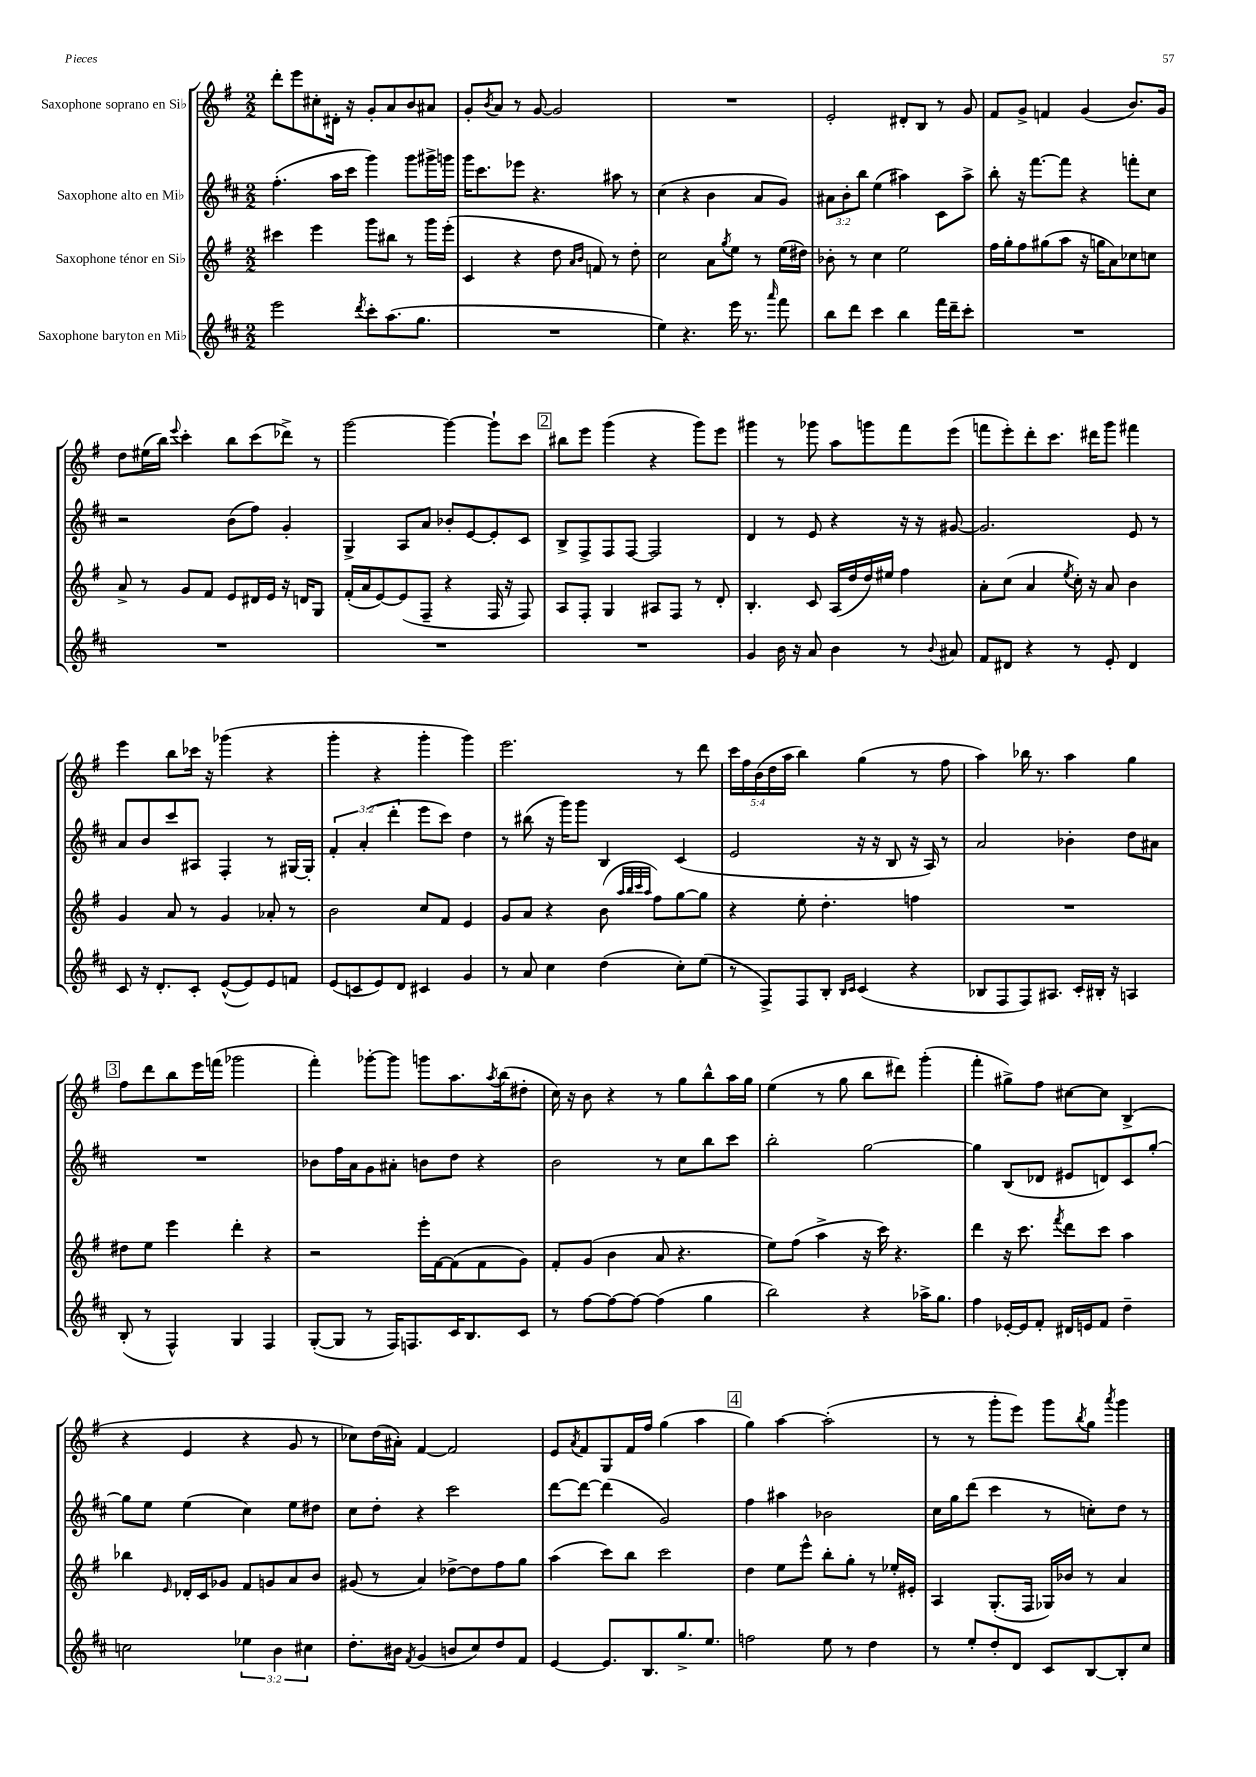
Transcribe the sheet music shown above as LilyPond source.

<<
\new StaffGroup <<
\new Staff = "s0" \with { instrumentName = "Saxophone soprano en Sib" } {
    \clef treble \key g \major \numericTimeSignature \time 2/2 \override Staff.TupletNumber.text = #tuplet-number::calc-fraction-text
    d'''8-. e'''8 cis''8-. dis'16-. r16 g'8-. a'8 b'8 ais'8 |
    g'8-. \acciaccatura { b'8 } a'8 r8 g'8~ g'2 |
    R1 |
    e'2-. dis'8-. b8 r8 g'8 |
    fis'8 g'8-> f'4 g'4( b'8.) g'16 |
    d''8 eis''16( b''16) \appoggiatura { e'''8 } c'''4-. b''8 c'''8( des'''8->) r8 |
    g'''2~ g'''4~ g'''8-! c'''8 |
    \mark \markup { \box "2" } bis''8 e'''8 g'''4( r4 g'''8) e'''8 |
    gis'''4 r8 ges'''8 a''8 g'''8 fis'''8 e'''8( |
    f'''8 e'''8-.) d'''8-. c'''8. dis'''16 g'''8 fis'''4 |
    e'''4 b''8 ces'''16 r16 ges'''4( r4 |
    g'''4-. r4 g'''4-. g'''4) |
    e'''2. r8 d'''8 |
    \tuplet 5/4 { c'''16 fis''16 b'16( d''16 a''16 } b''4) g''4( r8 fis''8 |
    a''4) bes''16 r8. a''4 g''4 |
    \mark \markup { \box "3" } fis''8 d'''8 b''8 e'''16 f'''16( ges'''2 |
    fis'''4-.) ges'''8~-. ges'''8 g'''8 a''8. \acciaccatura { a''8 } b''16( dis''8-. |
    c''16) r16 b'8 r4 r8 g''8 b''8-^ a''16 g''16 |
    e''4( r8 g''8 b''8 dis'''8) g'''4-.( |
    fis'''4-. gis''8->) fis''8 cis''8~ cis''8 b4->( |
    r4 e'4 r4 g'8 r8 |
    ces''8) d''16( ais'16-.) fis'4~ fis'2 |
    e'8 \acciaccatura { a'8 } fis'8 g8 fis'16 fis''16 g''4( a''4 |
    \mark \markup { \box "4" } g''4) a''4~ a''2-.( |
    r8 r8 g'''8-. e'''8) g'''8 \acciaccatura { b''8 } g''8 \acciaccatura { a'''8 } g'''4 \bar "|." |
}
\new Staff = "s1" \with { instrumentName = "Saxophone alto en Mib" } {
    \clef treble \key d \major \numericTimeSignature \time 2/2 \override Staff.TupletNumber.text = #tuplet-number::calc-fraction-text
    fis''4.-.( a''16 cis'''16 g'''4) g'''8 gis'''16-> g'''16 |
    g'''16 cis'''8. ees'''8 r4. ais''8 r8 |
    cis''4( r4 b'4 a'8 g'8) |
    \tuplet 3/2 { ais'8 b'8-. b''8 } e''4( ais''4) cis'8 ais''8-> |
    b''8-. r16 fis'''8.~ fis'''8 r4 f'''8-. cis''8 |
    r2 b'8( fis''8) g'4-. |
    g4-> a8 a'8 bes'8-. e'8~ e'8-. cis'8 |
    \mark \markup { \box "2" } b8-> fis8-> fis8 fis8~ fis2 |
    d'4 r8 e'8 r4 r16 r16 gis'8~ |
    gis'2. e'8 r8 |
    a'8 b'8 cis'''8 ais8 fis4-. r8 gis16~ gis16-. |
    \tuplet 3/2 { fis'4-. a'4-.( d'''4-. } e'''8 cis'''8) d''4 |
    r8 bis''8( r16 g'''16) g'''8 b4 cis'4( |
    e'2 r16 r16 b8 r16 a16) r8 |
    a'2 bes'4-. d''8 ais'8 |
    \mark \markup { \box "3" } R1 |
    bes'8 fis''16 a'16 g'8 ais'8-. b'8 d''8 r4 |
    b'2 r8 cis''8 b''8 cis'''8 |
    b''2-. g''2~ |
    g''4 b8( des'8 eis'8 d'8) cis'8 g''8~-. |
    g''8 e''8 e''4( cis''4) e''8 dis''8 |
    cis''8 d''8-. r4 cis'''2 |
    d'''8~ d'''8~ d'''4( g'2) |
    \mark \markup { \box "4" } fis''4 ais''4 bes'2 |
    cis''16 g''16 d'''8( cis'''4 r8 c''8-.) d''8 r8 \bar "|." |
}
\new Staff = "s2" \with { instrumentName = "Saxophone ténor en Sib" } {
    \clef treble \key g \major \numericTimeSignature \time 2/2
    cis'''4 e'''4 g'''8 bis''8 r8 g'''16 e'''16-.( |
    c'4 r4 d''8 \grace { a'16 b'16 } f'8) r8 d''8-. |
    c''2 a'8 \acciaccatura { g''8 } e''8 r8 e''16( dis''16) |
    bes'8-. r8 c''4 e''2 |
    fis''16 g''16-. fis''8 gis''8( a''8 r16 g''16 a'8) ces''8 c''8 |
    a'8-> r8 g'8 fis'8 e'8 dis'16 e'16 r16 d'16 g8 |
    fis'16-.( a'16 e'8~) e'8( fis8-- r4 fis16 r16 fis8) |
    \mark \markup { \box "2" } a8 fis8-. g4 ais8 fis8 r8 d'8-. |
    b4.-. c'8 a16( d''16 d''16) eis''16 fis''4 |
    a'8-. c''8( a'4 \acciaccatura { e''8 } c''16-.) r16 a'8 b'4 |
    g'4 a'8 r8 g'4 aes'8-. r8 |
    b'2 c''8 fis'8 e'4 |
    g'8 a'8 r4 b'8( \grace { a''32 b''32 c'''32 a''32 } fis''8) g''8~ g''8 |
    r4 e''8-. d''4.-. f''4 |
    R1 |
    \mark \markup { \box "3" } dis''8 e''8 e'''4 d'''4-. r4 |
    r2 e'''16-. fis'16~ fis'8( fis'8 g'8) |
    fis'8-. g'8( b'4 a'8 r4. |
    e''8) fis''8( a''4-> r16 c'''16) r4. |
    d'''4 r16 c'''8. \acciaccatura { fis'''8 } d'''8 c'''8 a''4 |
    bes''4 \grace { e'16 } des'16-. c'16 ges'8 fis'8 g'8 a'8 b'8 |
    gis'8( r8 a'4) des''8~-> des''8 fis''8 g''8 |
    a''4( c'''8) b''8 c'''2 |
    \mark \markup { \box "4" } d''4 e''8 e'''8-^ b''8-. g''8-. r8 ees''16-. eis'16-. |
    a4 g8.-.( fis16 ges16) bes'16 r8 a'4 \bar "|." |
}
\new Staff = "s3" \with { instrumentName = "Saxophone baryton en Mib" } {
    \clef treble \key d \major \numericTimeSignature \time 2/2 \override Staff.TupletNumber.text = #tuplet-number::calc-fraction-text
    e'''2 \acciaccatura { d'''8 } cis'''8-. a''8.( g''8. |
    R1 |
    e''4) r4. e'''16 r8. \grace { a'''16 } fis'''8 |
    b''8 d'''8 cis'''4 b''4 fis'''16 d'''16-- cis'''8-. |
    R1 |
    R1 |
    R1 |
    \mark \markup { \box "2" } R1 |
    g'4 b'16 r16 a'8 b'4 r8 \appoggiatura { b'8 } ais'8 |
    fis'8 dis'8 r4 r8 e'8-. dis'4 |
    cis'8 r16 d'8.-. cis'8-. e'8~-^( e'8) e'8 f'8 |
    e'8( c'8 e'8) d'8 cis'4 g'4 |
    r8 a'8 cis''4 d''4( cis''8-.) e''8( |
    r8 fis8->) fis8 b8-. \grace { b16 cis'16 } cis'4( r4 |
    bes8 fis8 fis8) ais8. cis'16-. bis16-. r16 a4 |
    \mark \markup { \box "3" } b8-.( r8 fis4-^) g4 fis4 |
    g8~-.( g8 r8 fis16) f8. cis'16 b8. cis'8 |
    r8 fis''8~ fis''8~ fis''8~ fis''4( g''4 |
    b''2) r4 aes''16-> g''8. |
    fis''4 ees'16~-. ees'16 fis'8-. dis'16 e'16 fis'8 d''4-- |
    c''2 \tuplet 3/2 { ees''4 b'4 cis''4 } |
    d''8.-. bis'16 \acciaccatura { fis'8 } g'4( b'8 cis''8) d''8 fis'8 |
    e'4~ e'8. b8. g''8.-> e''8. |
    \mark \markup { \box "4" } f''2 e''8 r8 d''4 |
    r8 e''8-. d''8-. d'8 cis'8 b8~ b8-. cis''8 \bar "|." |
}
>>
>>
\layout { \context { \Score \remove "Bar_number_engraver" } }
